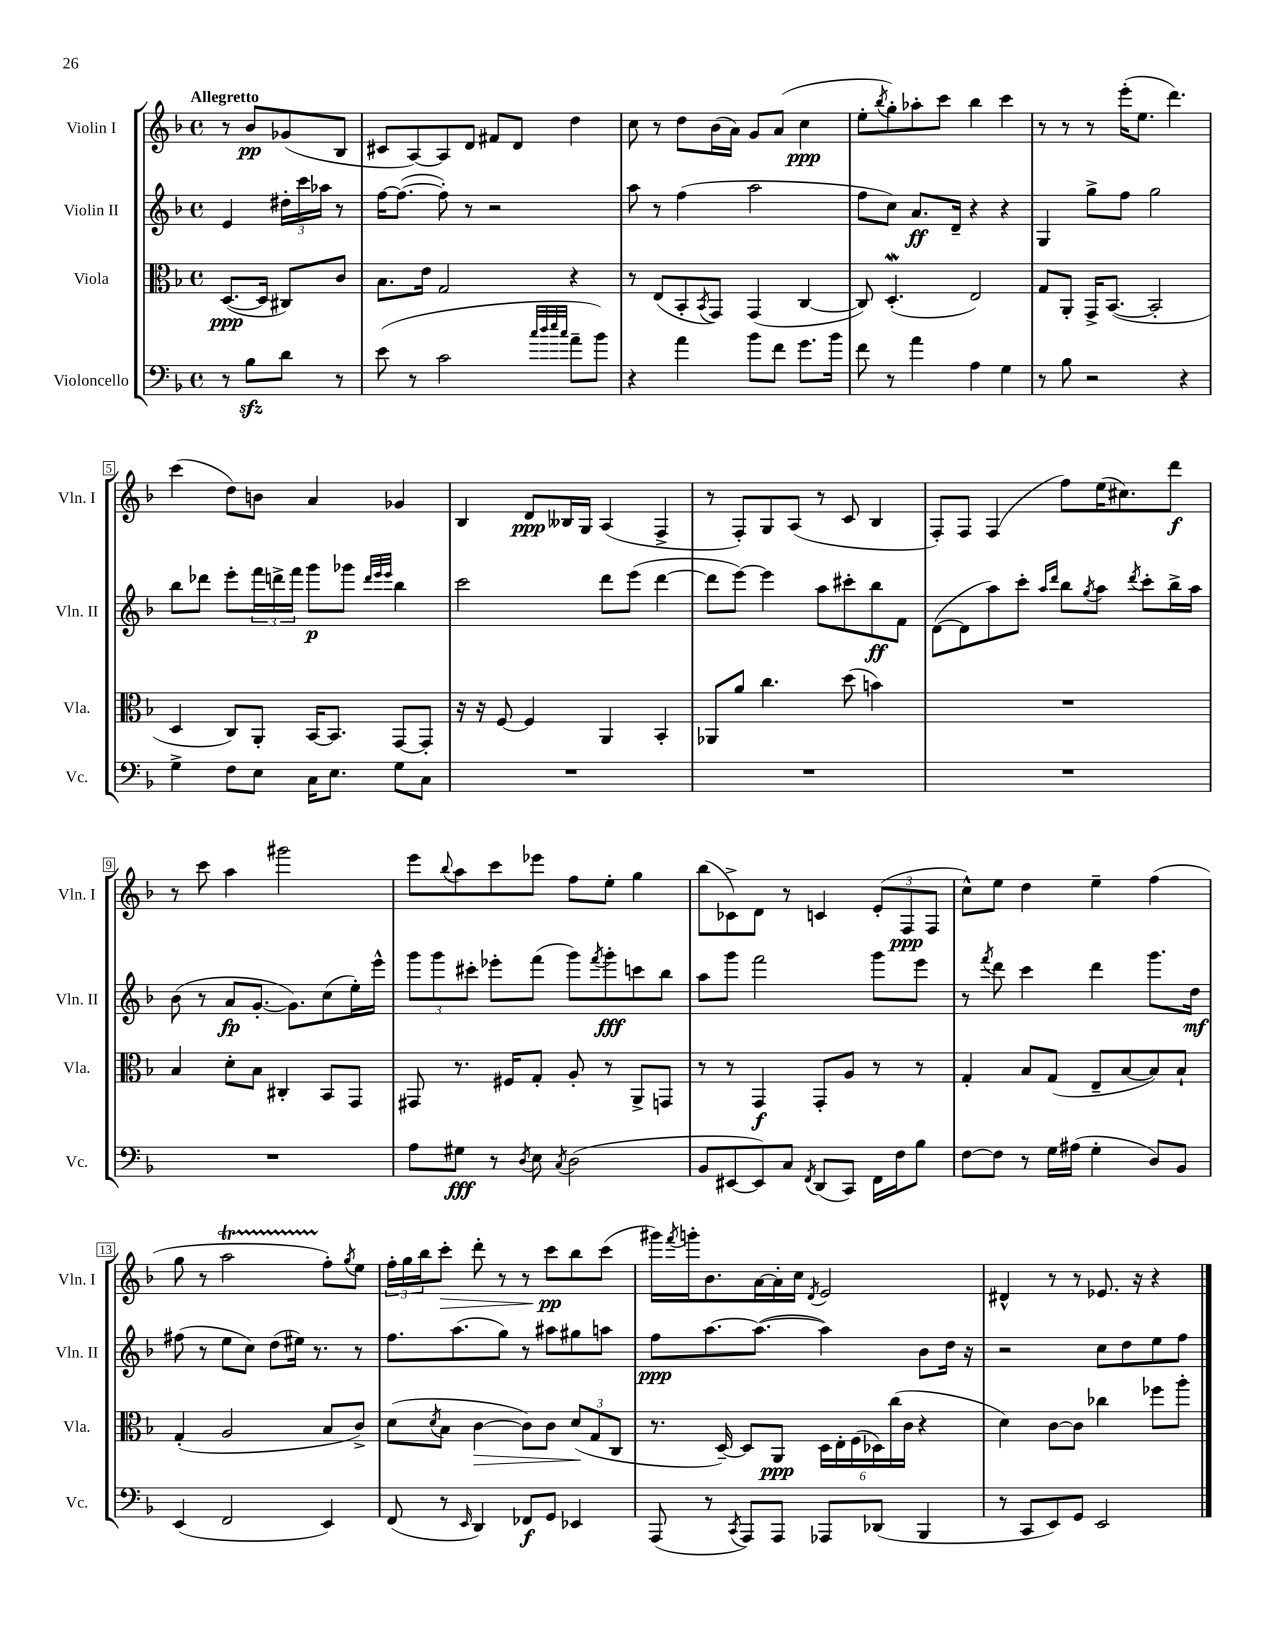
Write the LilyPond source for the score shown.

<<
\new StaffGroup <<
\new Staff = "s0" \with { instrumentName = "Violin I" shortInstrumentName = "Vln. I" } {
    \clef treble \key f \major \defaultTimeSignature \time 4/4 \partial 2 \tempo "Allegretto"
    r8 bes'8\pp ges'8( bes8 |
    cis'8 a8~) a8 d'8 fis'8 d'8 d''4 |
    c''8 r8 d''8 bes'16( a'16) g'8 a'8( c''4\ppp |
    e''8-. \acciaccatura { bes''8 } g''8-.) aes''8-. c'''8 bes''4 c'''4 |
    r8 r8 r8 e'''16-.( e''8. d'''4.) |
    c'''4( d''8) b'8 a'4 ges'4 |
    bes4 d'8\ppp beses16 g16 a4( f4-> |
    r8 f8-.) g8 a8( r8 c'8 bes4 |
    f8-.) f8 f4( f''8) e''16( cis''8.) d'''8\f |
    r8 c'''8 a''4 gis'''2 |
    e'''8 \appoggiatura { bes''8 } a''8 c'''8 ees'''8 f''8 e''8-. g''4 |
    bes''8( ces'8->) d'8 r8 c'4 \tuplet 3/2 { e'8-.( f8\ppp f8 } |
    c''8-^) e''8 d''4 e''4-- f''4( |
    g''8 r8 a''2\startTrillSpan f''8-.\stopTrillSpan) \acciaccatura { g''8 } e''8 |
    \tuplet 3/2 { f''16-. g''16 bes''16 } c'''8-.\> d'''8-. r8 r8 c'''8\pp\! bes''8 c'''8( |
    gis'''16) \acciaccatura { f'''8 } g'''16-. bes'8. a'16~ a'16-. c''16 \acciaccatura { d'8 } e'2 |
    dis'4-^ r8 r8 ees'8. r16 r4 \bar "|." |
}
\new Staff = "s1" \with { instrumentName = "Violin II" shortInstrumentName = "Vln. II" } {
    \clef treble \key f \major \defaultTimeSignature \time 4/4 \partial 2
    e'4 \tuplet 3/2 { dis''16-. c'''16 aes''16 } r8 |
    f''16~ f''8.~( f''8-.) r8 r2 |
    a''8 r8 f''4( a''2 |
    f''8 c''8) a'8.\ff d'16-- r4 r4 |
    g4 g''8-> f''8 g''2 |
    bes''8 des'''8 e'''8-. \tuplet 3/2 { f'''16 d'''16-> f'''16 } g'''8\p ges'''8 \grace { d'''32 e'''32 e'''32 } bes''4 |
    c'''2 d'''8 e'''8( d'''4~ |
    d'''8 e'''8~) e'''4 a''8 cis'''8-. bes''8\ff f'8 |
    d'8~( d'8 a''8) c'''8-. \grace { a''16 d'''16 } bes''8 \acciaccatura { g''8 } a''8 \acciaccatura { d'''8 } c'''8-. bes''16-> a''16 |
    bes'8( r8 a'8\fp g'8.~-. g'8.) c''8( e''16-.) e'''16-^ |
    \tuplet 3/2 { g'''8 g'''8 cis'''8-. } ees'''8-. f'''8( g'''8) \acciaccatura { f'''8 } g'''8-.\fff c'''8 bes''8 |
    a''8 g'''8 f'''2 g'''8 e'''8 |
    r8 \acciaccatura { f'''8 } d'''8 c'''4 d'''4 g'''8. d''16\mf |
    fis''8( r8 e''8 c''8) d''8( eis''16) r8. r8 |
    f''8. a''8.( g''8) r8 ais''8 gis''8 a''8 |
    f''8\ppp a''8.~ a''8.~( a''4) bes'8 d''16 r16 |
    r2 c''8 d''8 e''8 f''8 \bar "|." |
}
\new Staff = "s2" \with { instrumentName = "Viola" shortInstrumentName = "Vla." } {
    \clef alto \key f \major \defaultTimeSignature \time 4/4 \partial 2
    d8.~\ppp( d16 cis8) c'8 |
    bes8. e'16 g2 r4 |
    r8 e8( bes,8-. \acciaccatura { bes,8 } g,8) g,4( c4~ |
    c8) d4.-.\mordent( e2) |
    g8 a,8-. g,16-> bes,8.~( bes,2-. |
    d4 c8) a,8-. bes,16~ bes,8. g,8~ g,8-. |
    r16 r16 f8~ f4 a,4 bes,4-. |
    aes,8 a'8 c''4. d''8( b'4) |
    R1 |
    bes4 d'8-. bes8 cis4-. bes,8 g,8 |
    gis,8 r8. fis16 g8-. a8-. r8 a,8-> g,8 |
    r8 r8 g,4\f g,8-. a8 r8 r8 |
    g4-. bes8 g8( e8-- bes8~ bes8) bes8-! |
    g4-.( a2 bes8 c'8->) |
    d'8( \acciaccatura { d'8 } bes8 c'4~\> c'8) c'8 \tuplet 3/2 { d'8\!( g8 c8 } |
    r8. d16~--) d8 a,8\ppp \tuplet 6/4 { d16 e16-. f16( des16) c''16( c'16 } r4 |
    d'4) c'8~ c'8 ces''4 fes''8 a''8-. \bar "|." |
}
\new Staff = "s3" \with { instrumentName = "Violoncello" shortInstrumentName = "Vc." } {
    \clef bass \key f \major \defaultTimeSignature \time 4/4 \partial 2
    r8 bes8\sfz d'8 r8 |
    e'8( r8 c'2 \grace { c''32 d''32 e''32 c''32 } a'8-- bes'8) |
    r4 a'4 bes'8 f'8 g'8. bes'16 |
    f'8 r8 a'4 a4 g4 |
    r8 bes8 r2 r4 |
    g4-> f8 e8 c16 e8. g8 c8 |
    R1 |
    R1 |
    R1 |
    R1 |
    a8 gis8\fff r8 \acciaccatura { d8 } e8 \acciaccatura { c8 } d2( |
    bes,8 eis,8~ eis,8) c8 \acciaccatura { f,8 } d,8( c,8) f,16 f16 bes8 |
    f8~ f8 r8 g16 ais16( g4-. d8) bes,8 |
    e,4( f,2 e,4) |
    f,8( r8 \grace { e,16 } d,4) fes,8\f g,8 ees,4 |
    a,,8( r8 \acciaccatura { c,8 } a,,8) a,,8 aes,,8 des,8( bes,,4 |
    r8 c,8 e,8) g,8 e,2 \bar "|." |
}
>>
>>
\layout { \context { \Score \override BarNumber.stencil = #(make-stencil-boxer 0.1 0.3 ly:text-interface::print) } }
